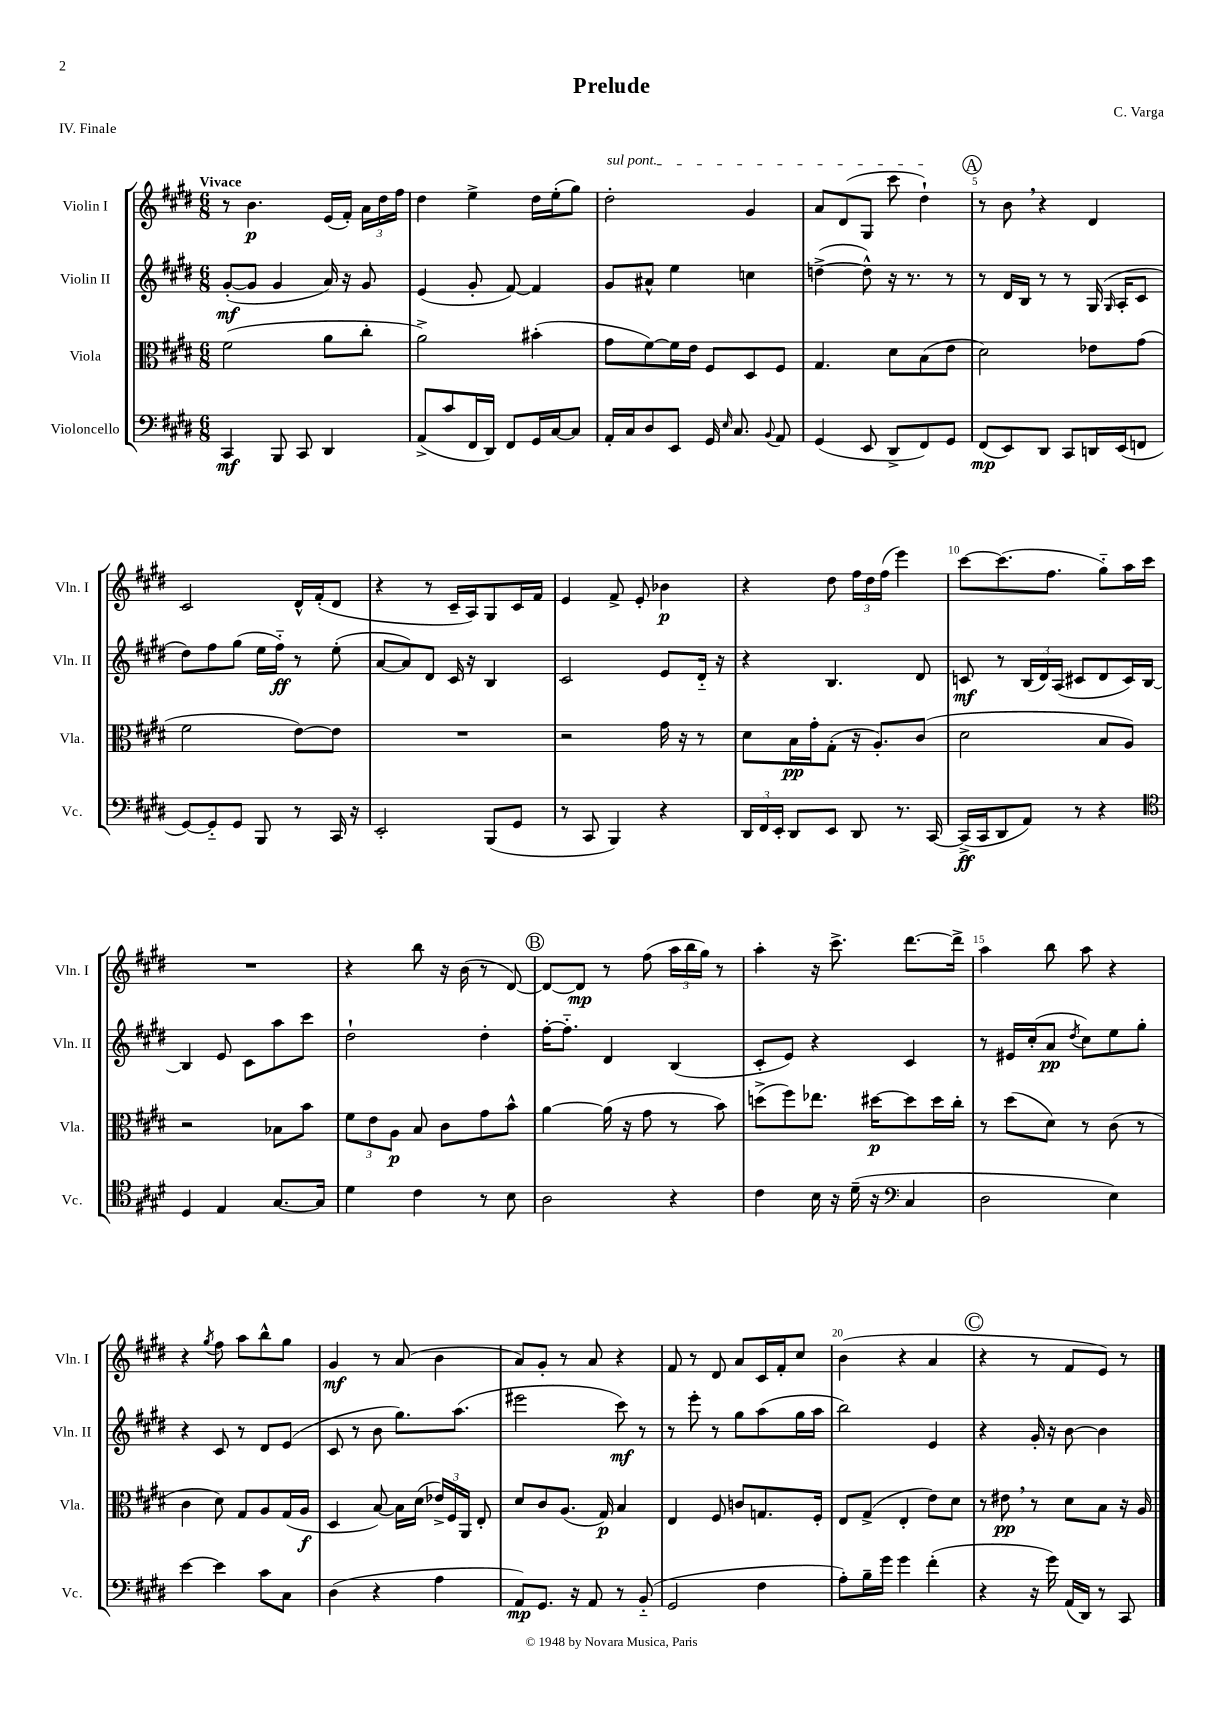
\header { title = "Prelude" composer = "C. Varga" piece = "IV. Finale" }
<<
\new StaffGroup <<
\new Staff = "s0" \with { instrumentName = "Violin I" shortInstrumentName = "Vln. I" } {
    \clef treble \key e \major \numericTimeSignature \time 6/8 \tempo "Vivace"
    \autoBeamOff r8 b'4.\p e'16[( fis'16]-.) \tuplet 3/2 { a'16[ dis''16 fis''16] } |
    dis''4 e''4-> dis''16[ e''16-.( gis''8]) |
    \once \override TextSpanner.bound-details.left.text = \markup { \italic "sul pont." } dis''2-.\startTextSpan gis'4 |
    a'8[ dis'8( gis8] cis'''8 dis''4-!\stopTextSpan) |
    \mark \markup { \circle "A" } r8 b'8 \breathe r4 dis'4 |
    cis'2 dis'16[-^ fis'16-.( dis'8] |
    r4 r8 cis'16[-- a16) gis8 cis'16 fis'16] |
    e'4 fis'8-> e'8-. bes'4\p |
    r4 dis''8 \tuplet 3/2 { fis''16[ dis''16 fis''16]( } e'''4) |
    cis'''8[~ cis'''8.( fis''8.] gis''8[-_) a''16 cis'''16] |
    R2. |
    r4 b''8 r16 b'16( r8 dis'8~) |
    \mark \markup { \circle "B" } dis'8[~ dis'8]\mp r8 fis''8( \tuplet 3/2 { a''16[ b''16 gis''16]) } r8 |
    a''4-. r16 cis'''8.-> dis'''8.[~ dis'''16]-> |
    a''4 b''8 a''8 r4 |
    r4 \acciaccatura { gis''8 } fis''8 a''8[ b''8-^ gis''8] |
    gis'4\mf r8 a'8( b'4 |
    a'8[) gis'8]-. r8 a'8 r4 |
    fis'8 r8 dis'8 a'8[ cis'16 fis'16-. cis''8] |
    b'4( r4 a'4 |
    \mark \markup { \circle "C" } r4 r8 fis'8[ e'8]) r8 \bar "|." |
}
\new Staff = "s1" \with { instrumentName = "Violin II" shortInstrumentName = "Vln. II" } {
    \clef treble \key e \major \numericTimeSignature \time 6/8
    \autoBeamOff gis'8[~-.\mf( gis'8] gis'4 a'16) r16 gis'8 |
    e'4( gis'8-. fis'8~) fis'4 |
    gis'8[ ais'8]-^ e''4 c''4 |
    d''4~->( d''8-^) r16 r8. r8 |
    \mark \markup { \circle "A" } r8 dis'16[ b16] r8 r8 gis16( \grace { gis16 } a16[-. cis'8] |
    dis''8[) fis''8 gis''8]( e''16[ fis''16]-_\ff) r8 e''8-.( |
    a'8[~ a'8) dis'8] cis'16 r16 b4 |
    cis'2 e'8[ dis'16]-_ r16 |
    r4 b4. dis'8 |
    c'8\mf r8 \tuplet 3/2 { b16[( dis'16) a16]( } cis'8[ dis'8 cis'16) b16]~ |
    b4 e'8 cis'8[ a''8 cis'''8] |
    dis''2-! dis''4-. |
    \mark \markup { \circle "B" } fis''16[~-. fis''8.]-_ dis'4 b4( |
    cis'8[-. e'8]) r4 cis'4 |
    r8 eis'16[ cis''16-.( a'8]\pp \acciaccatura { dis''8 } cis''8[) e''8 gis''8]-. |
    r4 cis'8 r8 dis'8[ e'8]( |
    cis'8 r8 b'8 gis''8.[) a''8.]( |
    eis'''2 cis'''8\mf) r8 |
    r8 e'''8-. r8 gis''8[ a''8( gis''16 a''16] |
    b''2) e'4 |
    \mark \markup { \circle "C" } r4 gis'16-. r16 b'8~ b'4 \bar "|." |
}
\new Staff = "s2" \with { instrumentName = "Viola" shortInstrumentName = "Vla." } {
    \clef alto \key e \major \numericTimeSignature \time 6/8
    \autoBeamOff fis'2( a'8[ cis''8]-. |
    a'2->) bis'4-.( |
    gis'8[ fis'8~) fis'16 e'16] fis8[ dis8 fis8] |
    gis4. dis'8[ b8( e'8] |
    \mark \markup { \circle "A" } dis'2) ees'8[ gis'8]( |
    fis'2 e'8[~) e'8] |
    R2. |
    r2 gis'16 r16 r8 |
    dis'8[ b16\pp gis'16-. gis8]-.( r16 a8.[-.) cis'8]( |
    dis'2 b8[ a8]) |
    r2 bes8[ b'8] |
    \tuplet 3/2 { fis'8[ e'8 a8]\p } b8 cis'8[ gis'8 b'8]-^ |
    \mark \markup { \circle "B" } a'4~ a'16( r16 gis'8 r8 b'8) |
    d''8[->( fis''8) ees''8.] dis''16[~\p dis''8 dis''16 cis''16]-. |
    r8 dis''8[( dis'8]) r8 cis'8( r8 |
    cis'4 dis'8) gis8[ a8 gis16( a16]\f |
    dis4 b8~) b16[ dis'16]( \tuplet 3/2 { ees'16[->) fis16 a,16] } e8-. |
    dis'8[ cis'8 a8.]( gis16\p) b4 |
    e4 fis8 c'8[ g8. fis16]-. |
    e8[ gis8]->( e4-. e'8[) dis'8] |
    \mark \markup { \circle "C" } r8 eis'8\pp \breathe r8 dis'8[ b8] r16 a16 \bar "|." |
}
\new Staff = "s3" \with { instrumentName = "Violoncello" shortInstrumentName = "Vc." } {
    \clef bass \key e \major \numericTimeSignature \time 6/8
    \autoBeamOff cis,4\mf b,,8 cis,8 dis,4 |
    a,8[->( cis'8 fis,16 dis,16]) fis,8[ gis,16 cis16~ cis8] |
    a,16[-. cis16 dis8 e,8] gis,16 \grace { e16 } cis8. \appoggiatura { b,8 } a,8 |
    gis,4( e,8 dis,8[-> fis,8) gis,8] |
    \mark \markup { \circle "A" } fis,8[\mp( e,8) dis,8] cis,8[ d,16 e,16( f,8] |
    gis,8[~) gis,8-_ gis,8] b,,8 r8 cis,16 r16 |
    e,2-. b,,8[( gis,8] |
    r8 cis,8 b,,4) r4 |
    \tuplet 3/2 { dis,16[ fis,16 e,16]-. } dis,8[ e,8] dis,8 r8. cis,16~ |
    cis,16[->\ff( cis,16 dis,8 a,8]) r8 r4 |
    \clef tenor dis4 e4 gis8.[~ gis16] |
    dis'4 cis'4 r8 b8 |
    \mark \markup { \circle "B" } a2 r4 |
    cis'4 b16 r16 dis'16--( r16 \clef bass cis4 |
    dis2 e4) |
    e'4~ e'4 cis'8[ cis8] |
    dis4( r4 a4 |
    a,8[\mp) gis,8.] r16 a,8 r8 b,8-_( |
    gis,2 fis4 |
    a8[-.) b16-- gis'16] gis'4 fis'4-.( |
    \mark \markup { \circle "C" } r4 r16 gis'16) a,16[( dis,16]) r8 cis,8 \bar "|." |
}
>>
>>
\layout { \context { \Score \override BarNumber.break-visibility = ##(#f #t #t) barNumberVisibility = #(every-nth-bar-number-visible 5) } }
